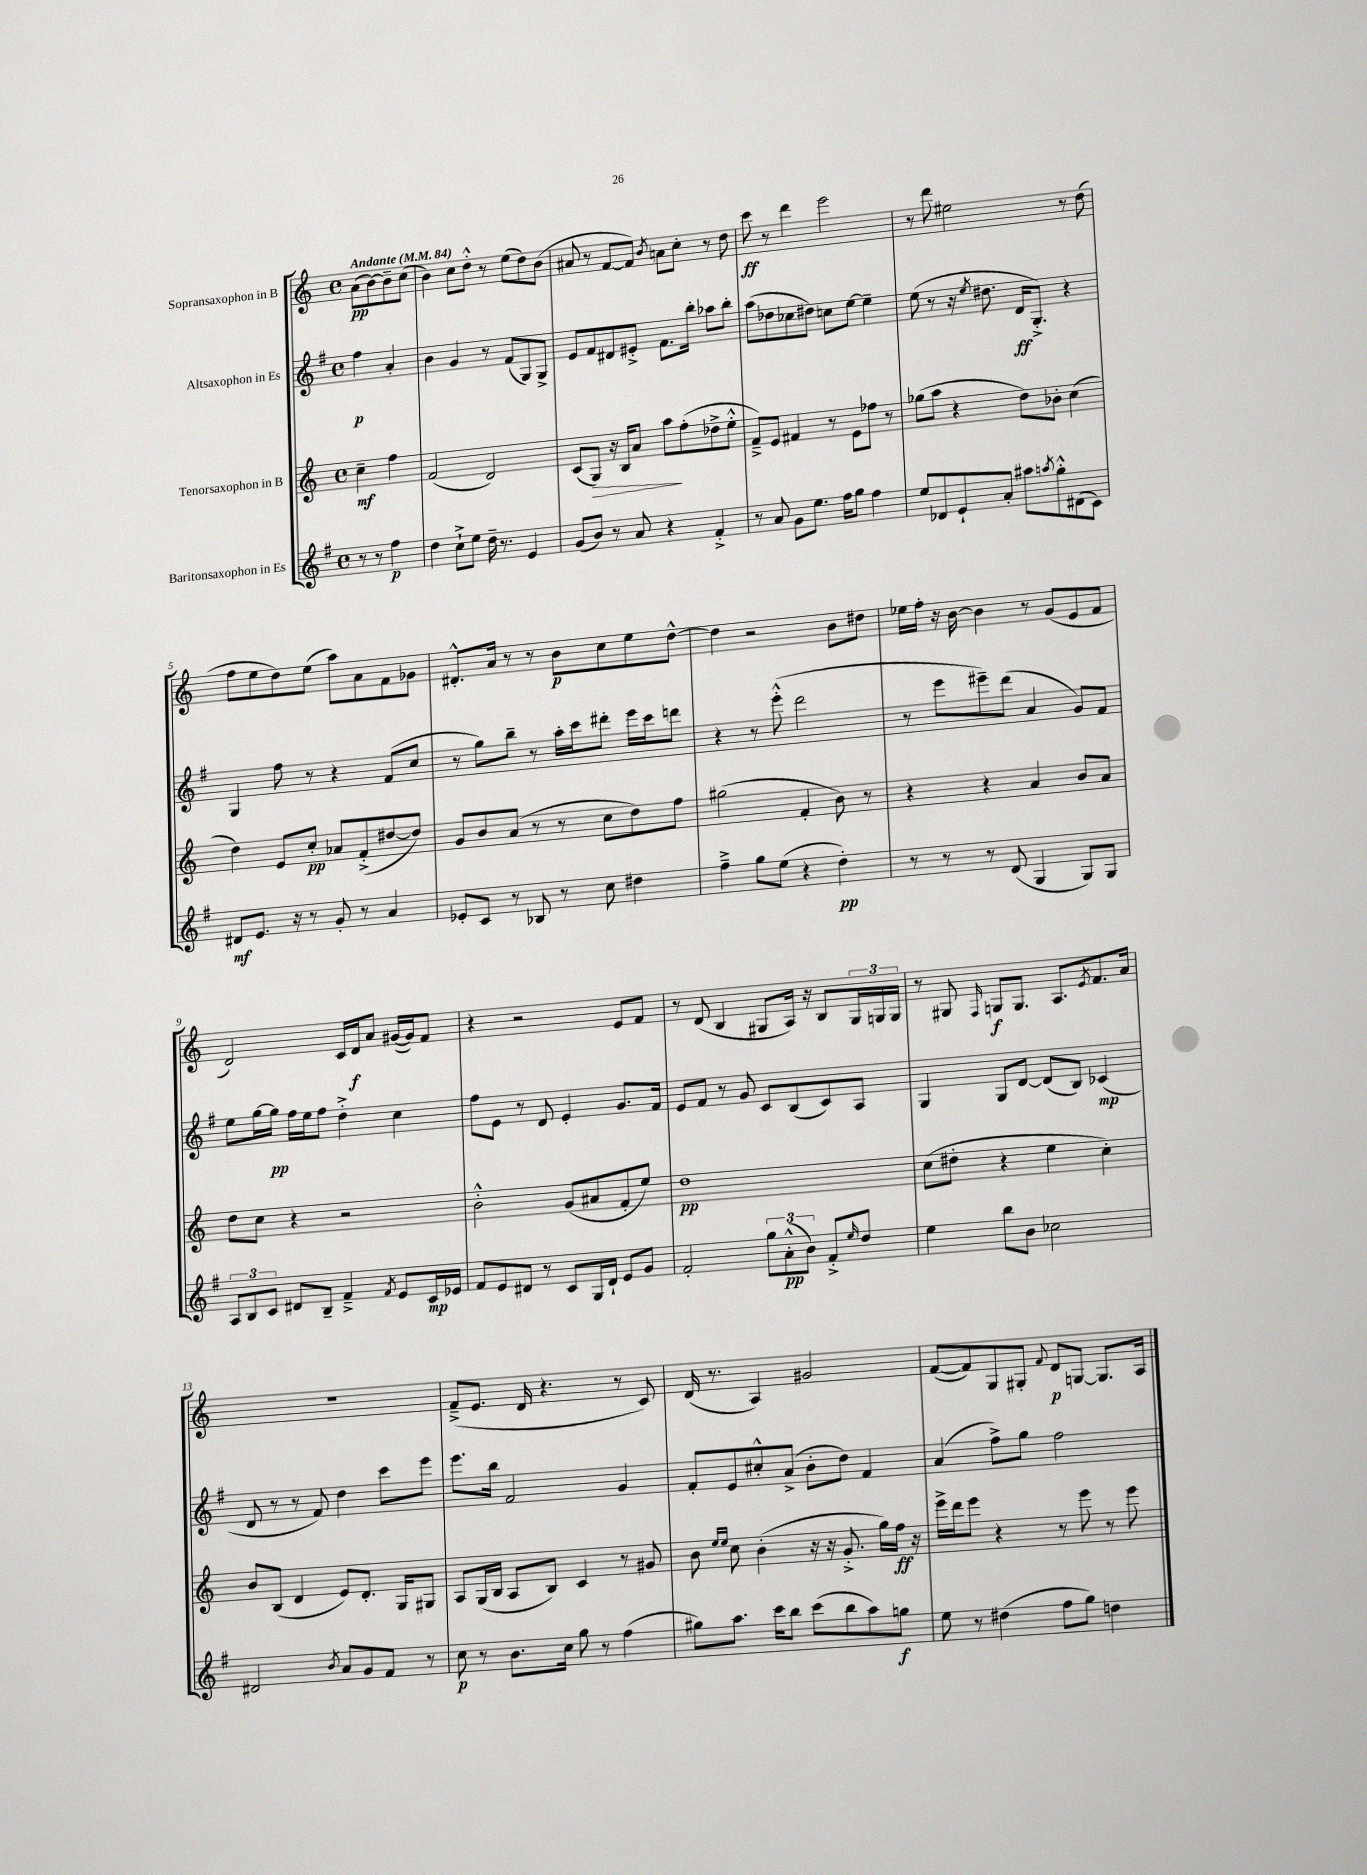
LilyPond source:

<<
\new StaffGroup <<
\new Staff = "s0" \with { instrumentName = "Sopransaxophon in B" } {
    \clef treble \key c \major \defaultTimeSignature \time 4/4 \partial 2 \tempo "Andante" 4 = 84
    a'8\pp( b'8~) b'8-- c''8( |
    b'4) c''8 d''8-.-^ r8 e''8( d''8) b'8( |
    ais'8 r8 f'8~ f'8) \acciaccatura { b'8 } a'8 c''8-. r8 d''8 |
    c'''8\ff r8 d'''4 e'''2 |
    r8 d'''8 eis''2 r8 d''8( |
    f''8 e''8 d''8) e''8( a''8) a'8 f'8 ges'8 |
    dis'8.-.-^ a'16 r8 r8 b'8\p c''8 e''8 d''8~-^ |
    d''4 r2 b'8 dis''8 |
    ees''16 f''16-. r16 b'16~ b'4 r8 g'8( e'8 f'8 |
    d'2) c'16 d'16\f a'8 gis'16~( gis'16) f'8 |
    r4 r2 e'8 f'8 |
    r8 d'8( b4 gis8 a16) r16 b8 \tuplet 3/2 { gis16 g16 g16 } |
    r8 gis8 \grace { f16 } g8\f g8. a8. \acciaccatura { e'8 } f'8. a'16 |
    r1 |
    f'8--->( e'8. d'16 r4. r8 c'8) |
    d'16( r8. a4) gis'2 |
    f'8~( f'8) g8 gis8-. \appoggiatura { f'8 } d'8\p g8~ g8. a16 \bar "|." |
}
\new Staff = "s1" \with { instrumentName = "Altsaxophon in Es" } {
    \clef treble \key g \major \defaultTimeSignature \time 4/4 \partial 2
    fis''4\p a'4-. |
    b'4 g'4 r8 fis'8( g8) g8-> |
    e'8 fis'8 dis'8 eis'8-.-> fis'8. b''16-. aes''8 b''8-. |
    a''8( des''8 ces''8 dis''8) c''8 e''8~ e''4-- |
    e''8( r8 r16 \acciaccatura { e''8 } dis''8. d'16\ff g8.-.->) r4 |
    g4 fis''8 r8 r4 fis'8( c''8 |
    r8 g''8) b''8-- r8 a''16-. c'''16 dis'''8-. e'''16 c'''16 d'''8 |
    r4 r8 e'''8-.-^( d'''2 |
    r8 e'''8 eis'''8--) d'''8( a'4 g'8) fis'8 |
    e''8 g''16~ g''16\pp fis''16 e''16 fis''8 d''4-.-> c''4 |
    fis''8 e'8 r8 d'8 e'4-. g'8. fis'16 |
    e'8 fis'8 r8 g'8 c'8 b8( c'8) a8 |
    g4 g8 d'8~ d'8( b8) ces'4\mp( |
    d'8 r8 r8 fis'8) d''4 c'''8 e'''8 |
    e'''8. b''16 fis'2 g'4 |
    fis'8-. e'8 cis''8-.-^ a'8->( b'8-. d''8) fis'4 |
    a'4( fis''8->) g''8 fis''2 \bar "|." |
}
\new Staff = "s2" \with { instrumentName = "Tenorsaxophon in B" } {
    \clef treble \key c \major \defaultTimeSignature \time 4/4 \partial 2
    c''4--\mf f''4 |
    f'2( d'2) |
    c'8( g8\>) r16 b16 a'8 a''8\! f''8-.( des''8-> e''8-.-^ |
    f'8--->) e'8 fis'4 r8 e'8 fes''8 r8 |
    ges''8( a''8 r4 d''8) bes'8-. c''4( |
    d''4) e'8 c''8-.\pp aes'8 f'8-.->( dis''8~ dis''8) |
    g'8 b'8 a'8( r8 r8 c''8 d''8) f''8 |
    gis''2( f'4-. b'8) r8 |
    r4 r4 a'4 b'8 a'8 |
    d''8 c''8 r4 r2 |
    b'2-.-^ g'8( ais'8 f'8-. e''8) |
    d''1\pp |
    c''8( dis''8-. r4 e''4 c''4-.) |
    b'8 b8( d'4 e'8) d'8.-. g16 gis8 |
    a8 g16( b16 a8 b8) c'4 r8 gis'8 |
    b'8 \grace { e''16 e''16 } c''8 b'4-.( r16 r16 g'8.-.-> g''16) f''16\ff r16 |
    e'''16-> d'''16 e'''8 r4 r8 e'''8 r8 e'''8 \bar "|." |
}
\new Staff = "s3" \with { instrumentName = "Baritonsaxophon in Es" } {
    \clef treble \key g \major \defaultTimeSignature \time 4/4 \partial 2
    r8 r8 fis''4\p |
    d''4 c''8-!-> e''8 d''16-- r8. e'4 |
    g'8( b'8) r8 a'8 r4 fis'4-.-> |
    r8 a'8 g'8 e''8. fis''16 g''8 fis''4 |
    e''8 des'8 e'8-! a'8-. ais''8 \acciaccatura { a''8 } g''8-.-^ dis'8( c'8) |
    dis'8\mf e'8. r16 r8 g'8-. r8 a'4 |
    ees'8-. c'8 r8 bes8 r8 c''8 dis''4 |
    fis''4---> g''8 e''8( r4 d''4-.\pp) |
    r8 r8 r8 d'8( g4 g8) g8 |
    \tuplet 3/2 { a8 b8 c'8 } dis'8 b8-- fis'4---> \acciaccatura { fis'8 } e'8 c'16\mp ees'16 |
    fis'8 e'8 dis'8 r8 c'8 g16 dis'16-! e'8 g'8 |
    fis'2-. \tuplet 3/2 { g''8 a'8-.-^\pp( b'8) } fis'8-.-> \grace { e''16 } d''8 |
    e''4 b''8 b'8 ces''2 |
    dis'2 \acciaccatura { b'8 } a'8 g'8 fis'8 r8 |
    c''8\p r8 b'8. c''16 g''8 r8 fis''4( |
    gis''8) a''8. c'''16 b''8 c'''8( b''8 a''8) g''8\f |
    e''8 r8 dis''4( fis''8 g''8) d''4 \bar "|." |
}
>>
>>
